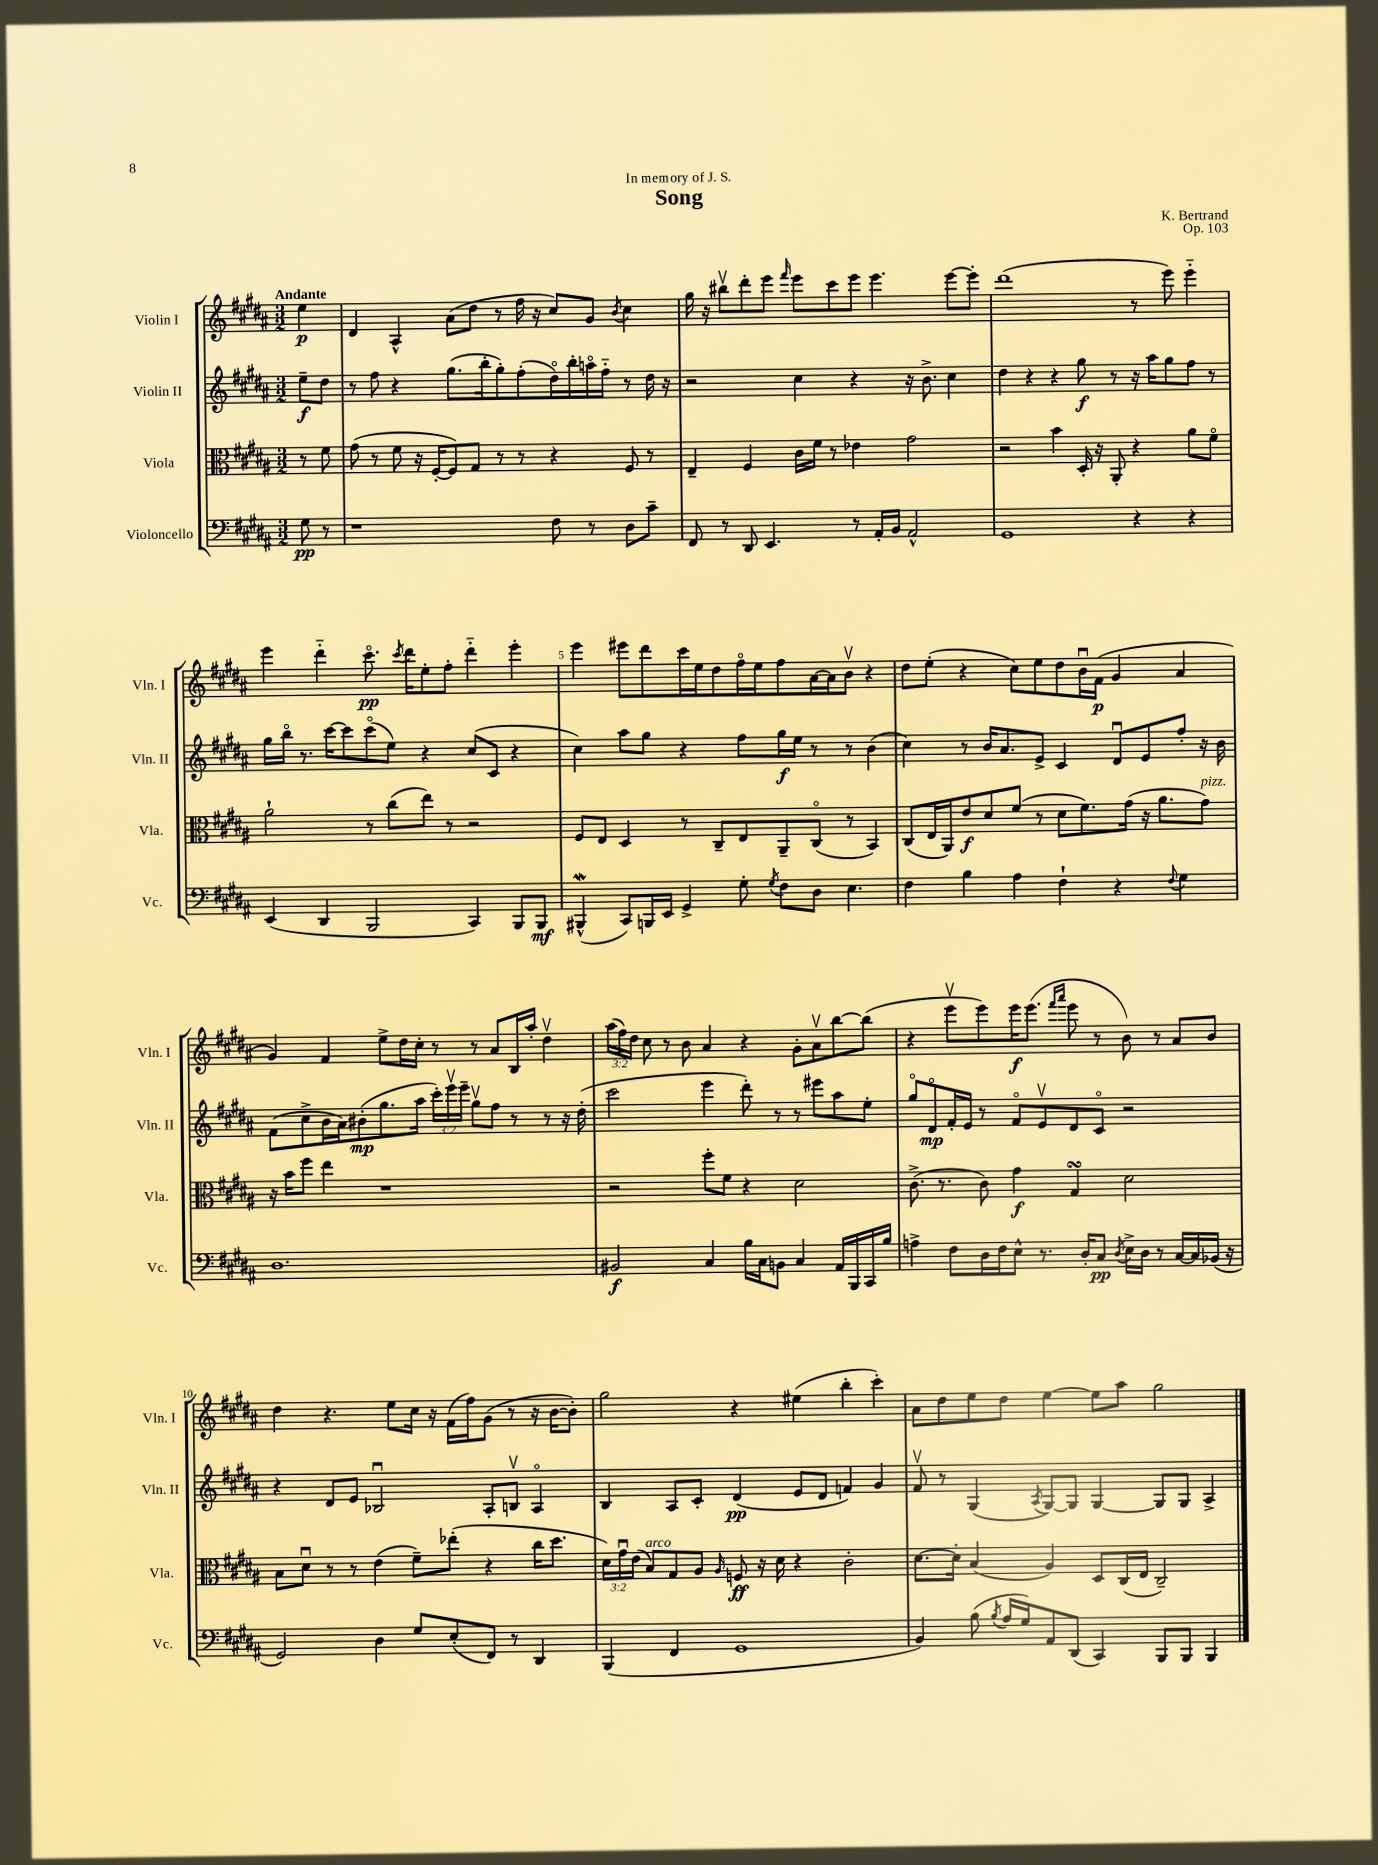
\header { title = "Song" composer = "K. Bertrand" dedication = "In memory of J. S." opus = "Op. 103" }
<<
\new StaffGroup <<
\new Staff = "s0" \with { instrumentName = "Violin I" shortInstrumentName = "Vln. I" } {
    \clef treble \key b \major \numericTimeSignature \time 3/2 \override Staff.TupletNumber.text = #tuplet-number::calc-fraction-text \partial 4 \tempo "Andante"
    \autoBeamOff e''4\p |
    dis'4 ais4-^ ais'8[( dis''8] r8 fis''16 r16 cis''8[) gis'8] \acciaccatura { b'8 } cis''4 |
    gis''16 r16 bis''8[\upbow dis'''8-. e'''8] \grace { fis'''16 } e'''8[ cis'''8 e'''8] e'''4. e'''8[~ e'''8]-. |
    dis'''1( r8 e'''8) e'''4-_ |
    e'''4 dis'''4-_ cis'''8.\flageolet\pp \acciaccatura { cis'''8 } dis'''16[ e''8-. fis''8]-. dis'''4-_ e'''4-. |
    e'''4 eis'''8[ dis'''8 cis'''16 e''16 dis''8 fis''16\flageolet e''16 fis''8 ais'16~ ais'16 b'8]\upbow r4 |
    dis''8[ e''8]-.( r4 cis''8[) e''8 dis''8 b'16\downbow fis'16]\p( gis'4 ais'4 |
    gis'4) fis'4 e''8[-> dis''16 cis''16]-. r8 r8 ais'8[ b16 ais''16]-. dis''4\upbow |
    \tuplet 3/2 { ais''16[( fis''16) dis''16] } cis''8 r8 b'8 ais'4 r4 gis'8[-. ais'8\upbow b''8~ b''8]( |
    r4 e'''8[\upbow e'''8) e'''16\f e'''8.]( \grace { fis'''16[ ais'''16] } e'''8 r8 b'8) r8 ais'8[ b'8] |
    dis''4 r4. e''8[ cis''16] r16 fis'16[( fis''16) gis'8]( r8 r16 b'16[~ b'8]-.) |
    gis''2 r4 eis''4( b''4-. cis'''4-.) |
    ais'8[ dis''8 e''8 dis''8] e''4~ e''8[ ais''8] gis''2 \bar "|." |
}
\new Staff = "s1" \with { instrumentName = "Violin II" shortInstrumentName = "Vln. II" } {
    \clef treble \key b \major \numericTimeSignature \time 3/2 \override Staff.TupletNumber.text = #tuplet-number::calc-fraction-text \partial 4
    \autoBeamOff e''8[--\f dis''8] |
    r8 fis''8 r4 gis''8.[( b''16-. gis''8-.) fis''8-.( dis''16\flageolet) b''16-. a''16\flageolet fis''16]-_ r8 dis''16 r16 |
    r2 cis''4 r4 r16 b'8.-> cis''4 |
    dis''4 r4 r4 gis''8\f r8 r16 ais''16[ gis''8 fis''8] r8 |
    gis''16[ b''16]\flageolet r8. cis'''16[~ cis'''8 cis'''8\flageolet( e''8]) r4 cis''8[( cis'8] r4 |
    cis''4) ais''8[ gis''8] r4 fis''8[ gis''16\f e''16] r8 r8 b'4( |
    cis''4) r8 b'16[ ais'8. e'8]-> cis'4 dis'8[\downbow e'8 fis''8]-. r16 b'16 |
    fis'8[( cis''8-> b'16 ais'16) bis'8-.\mp( gis''8. ais''16] \tuplet 3/2 { cis'''16[-.) e'''16\upbow e'''16]-- } gis''8[\upbow fis''8] r8 r8 r16 dis''16-.( |
    cis'''2 e'''4 dis'''8-.) r8 r8 eis'''8[ ais''8 e''8]-. |
    gis''8[\flageolet dis'8\flageolet\mp fis'16-. e'16] r8 fis'8[\flageolet e'8\upbow dis'8 cis'8]\flageolet r2 |
    r4 dis'8[ e'8] bes2\downbow ais8[-. b8]\upbow ais4\flageolet |
    b4 ais8[ cis'8]-. dis'4\pp( e'8[ dis'8] f'4) gis'4 |
    fis'8\upbow r8 gis4( \acciaccatura { ais8 } gis8[~) gis8] gis4~ gis8[ gis8] ais4-> \bar "|." |
}
\new Staff = "s2" \with { instrumentName = "Viola" shortInstrumentName = "Vla." } {
    \clef alto \key b \major \numericTimeSignature \time 3/2 \override Staff.TupletNumber.text = #tuplet-number::calc-fraction-text \partial 4
    \autoBeamOff r8 fis'8 |
    gis'8( r8 fis'8 r16 fis16[~-. fis8) gis8] r8 r8 r4 fis8 r8 |
    e4-- fis4 cis'16[ fis'16] r8 ees'4 gis'2 |
    r2 b'4 dis16-. r16 ais,8-. r4 ais'8[ fis'8]\flageolet |
    ais'2-! r8 cis''8[( e''8]) r8 r2 |
    fis8[ e8] dis4 r8 cis8[-- e8 ais,8-- cis8]\flageolet( r8 b,4) |
    cis8[( e16 ais,16) e'8\f dis'8 fis'8]( r8 dis'8[ fis'8.) gis'16]( r16 ais'8.[ gis'8]^\markup { \italic "pizz." }) |
    r16 b'16[ fis''8] e''4 r1 |
    r2 fis''8[-. fis'8] r4 dis'2 |
    cis'8.->( r8. cis'8) gis'4\f gis4\turn dis'2 |
    b8[ dis'8]\downbow r8 r8 e'4( fis'8[--) ees''8]-.( r4 cis''16[ dis''8.] |
    \tuplet 3/2 { dis'16[) gis'16\downbow e'16]( } b8[^\markup { \italic "arco" }) gis8 ais8] \grace { ais16 } f8\ff r16 dis'16 r4 cis'2-. |
    dis'8.[~ dis'16]-. b4( ais4) dis8[ cis16( e16] cis2--) \bar "|." |
}
\new Staff = "s3" \with { instrumentName = "Violoncello" shortInstrumentName = "Vc." } {
    \clef bass \key b \major \numericTimeSignature \time 3/2 \partial 4
    \autoBeamOff gis8\pp r8 |
    r1 fis8 r8 dis8[ cis'8]-- |
    fis,8 r8 dis,8 e,4. r8 ais,16[-. b,16] ais,2-^ |
    gis,1 r4 r4 |
    e,4( dis,4 b,,2 cis,4) b,,8[ b,,8]\mf |
    bis,,4-^\mordent( cis,8[) b,,16 e,16] gis,4-> gis8-. \acciaccatura { gis8 } fis8[ dis8] e4. |
    fis4 b4 ais4 fis4-! r4 \appoggiatura { fis8 } gis4 |
    dis1. |
    bis,2\f cis4 b16[ cis16 b,8] cis4 ais,16[ b,,16 cis,16 b16] |
    a4-> fis8[ dis16 fis16 e8]-^ r8. dis16[-. cis8]\pp \acciaccatura { dis8 } e16[-> dis16] r8 cis16[~ cis16 bes,16]( r16 |
    gis,2) dis4 gis8[ e8-.( fis,8]) r8 dis,4 |
    b,,4( fis,4 gis,1 |
    b,4) b8( \acciaccatura { b8 } ais16[ gis16) ais,8 dis,8]( cis,4) b,,8[ b,,8] b,,4 \bar "|." |
}
>>
>>
\layout { \context { \Score \override BarNumber.break-visibility = ##(#f #t #t) barNumberVisibility = #(every-nth-bar-number-visible 5) } }
